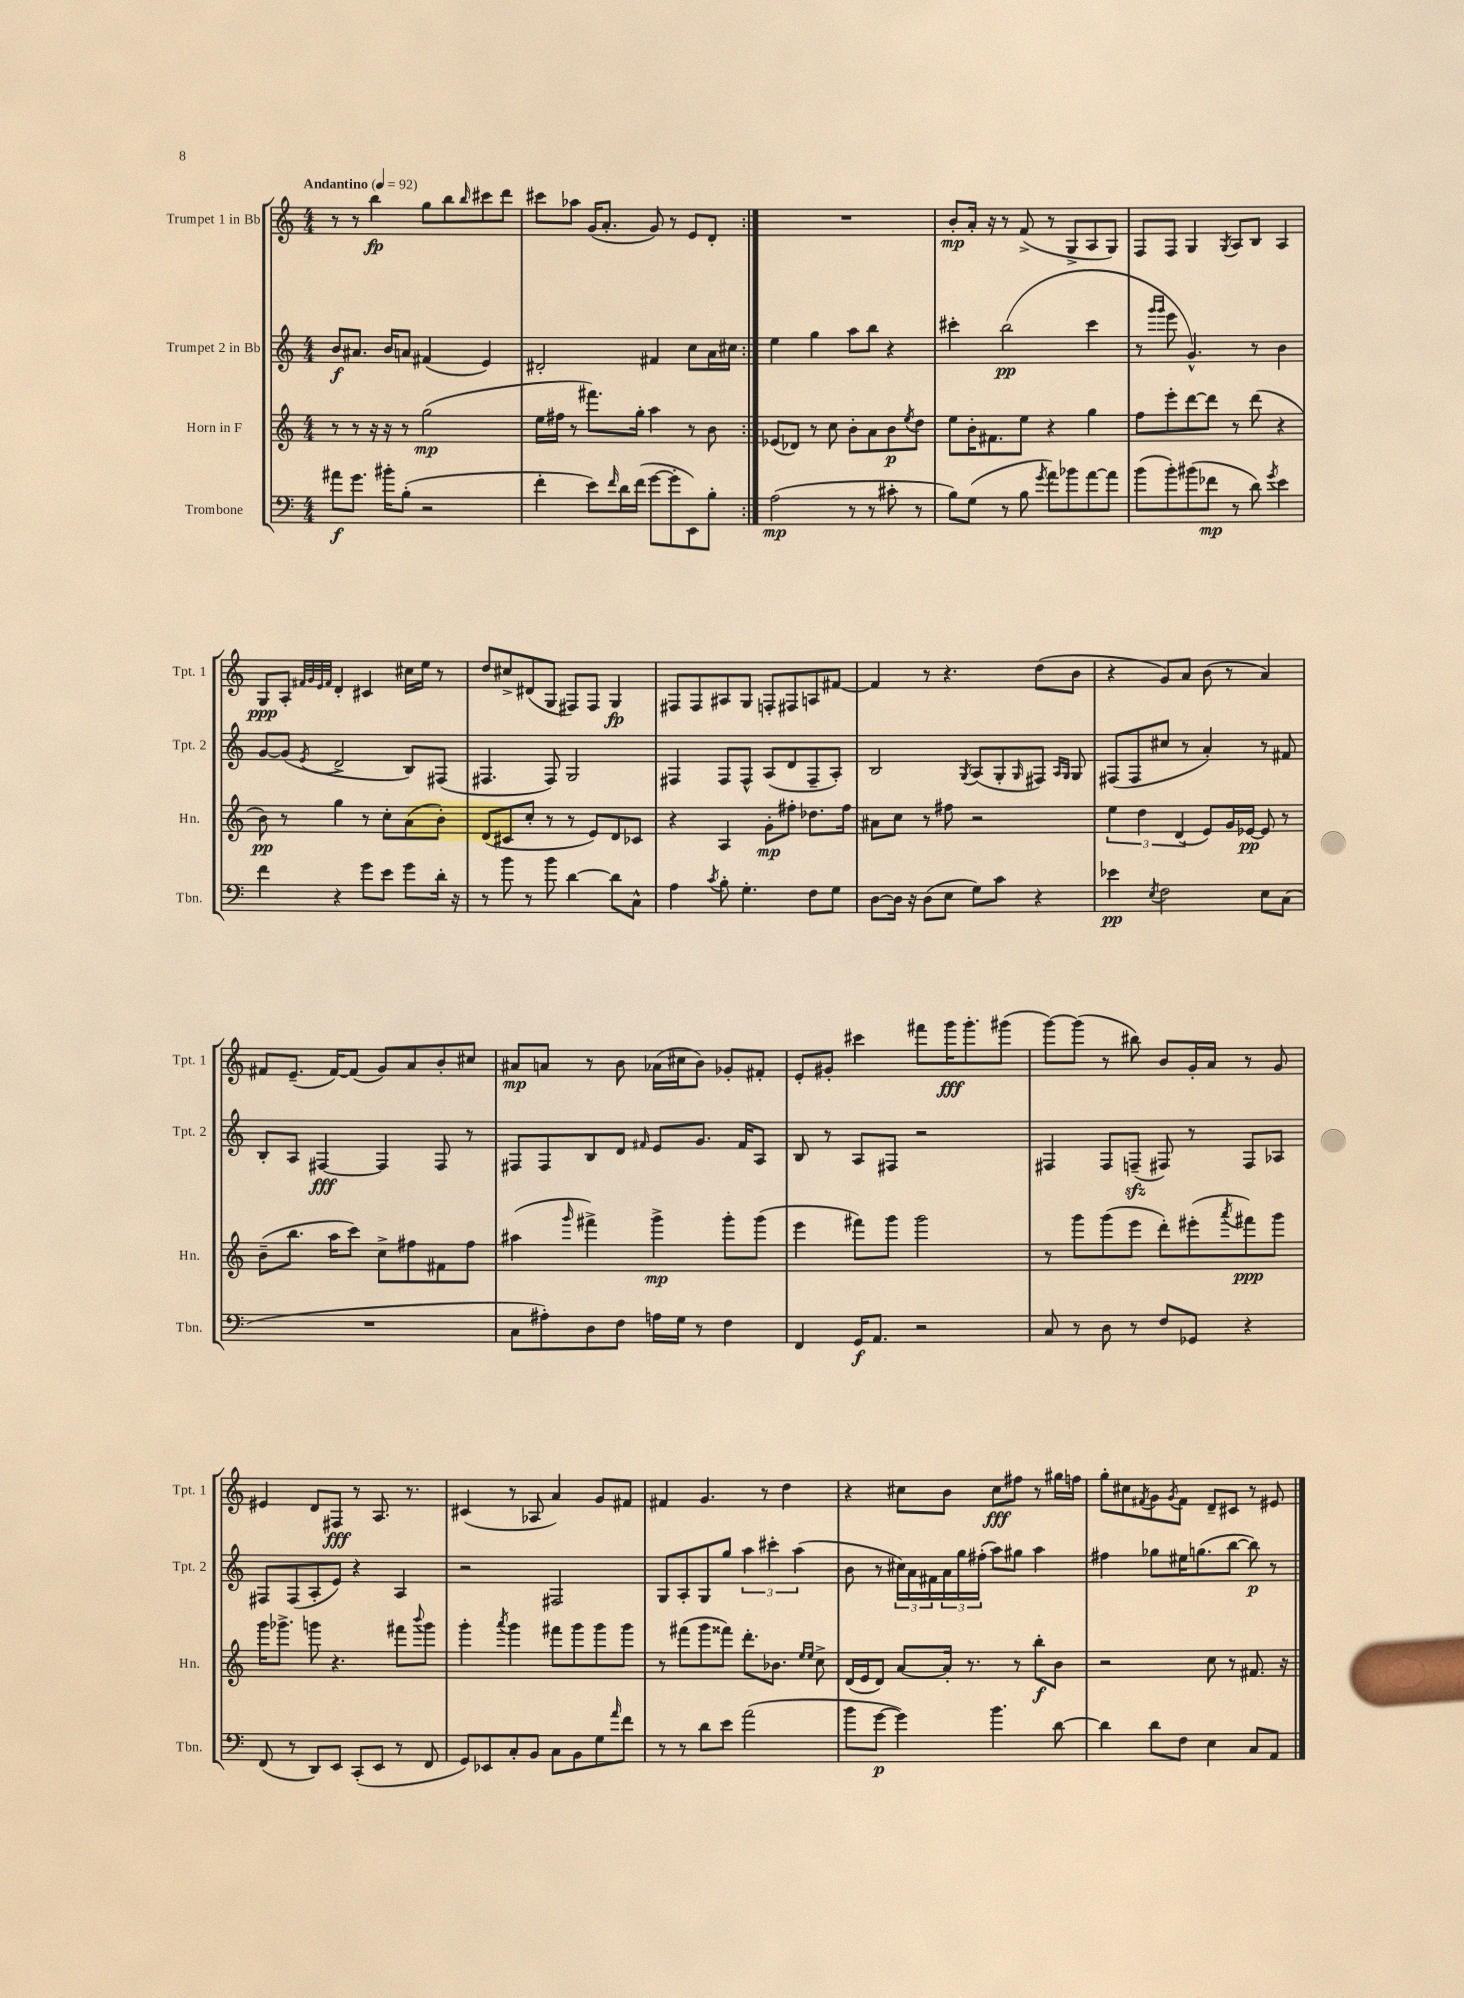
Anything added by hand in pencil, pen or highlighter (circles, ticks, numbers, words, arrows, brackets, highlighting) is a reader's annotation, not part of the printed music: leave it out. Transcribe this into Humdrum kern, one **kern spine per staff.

**kern	**dynam	**kern	**dynam	**kern	**dynam	**kern	**dynam
*part4	*part4	*part3	*part3	*part2	*part2	*part1	*part1
*staff4	*staff4	*staff3	*staff3	*staff2	*staff2	*staff1	*staff1
*I"Trombone	*	*I"Horn in F	*	*I"Trumpet 2 in Bb	*	*I"Trumpet 1 in Bb	*
*I'Tbn.	*	*I'Hn.	*	*I'Tpt. 2	*	*I'Tpt. 1	*
*clefF4	*	*clefG2	*	*clefG2	*	*clefG2	*
*k[]	*	*k[]	*	*k[]	*	*k[]	*
*M4/4	*	*M4/4	*	*M4/4	*	*M4/4	*
*MM92	*	*MM92	*	*MM92	*	*MM92	*
=1	=1	=1	=1	=1	=1	=1	=1
!	!	!	!	!	!	!LO:TX:a:B:t=Andantino	!
8a#X\L	f	8r	.	8b/L	f	8r	.
8.g\J	.	8r	.	8.a#X/J	.	8r	.
.	.	16r	.	.	.	4bb\	fp
16b#X'\KL	.	16r	.	16b/KL	.	.	.
(8B'\J	.	8r	.	8an/J	.	.	.
2r	.	(2gg\	mp	(4f#X/	.	8gg\L	.
.	.	.	.	.	.	8bb\	.
.	.	.	.	.	.	16qqbb/	.
.	.	.	.	4e/)	.	8ccc#X\	.
.	.	.	.	.	.	8ddd\J	.
=2	=2	=2	=2	=2	=2	=2	=2
4f'\	.	16ee\LL	.	2d#X'/	.	8ccc#X\L	.
.	.	16ff#X\JJ	.	.	.	.	.
.	.	8r	.	.	.	8aa-X\J	.
8e\L)	.	8.fff#X\L)	.	.	.	(16g/KL	.
.	.	.	.	.	.	8.a'/J	.
16qqf/	.	.	.	.	.	.	.
16d\L	.	.	.	.	.	.	.
(16f\JJ	.	16gg'\Jk	.	.	.	.	.
[8g\L	.	4aa\	.	4f#X/	.	8g/)	.
8g'\]	.	.	.	.	.	8r	.
8EE\)	.	8r	.	8cc\L	.	8e/L	.
8B'\J	.	8b\	.	16a\L	.	8d'/J	.
.	.	.	.	16cc#X\JJ	.	.	.
=3:|!	=3:|!	=3:|!	=3:|!	=3:|!	=3:|!	=3:|!	=3:|!
(2A\	mp	(8e-X/L	.	4ee\	.	1r	.
.	.	8d-X/J)	.	.	.	.	.
.	.	8r	.	4gg\	.	.	.
.	.	8cc\	.	.	.	.	.
8r	.	8b'\L	.	8aa\L	.	.	.
8r	.	8a\	.	8bb\J	.	.	.
8c#X'\	.	8b\	p	4r	.	.	.
.	.	8qee/	.	.	.	.	.
8r	.	8dd\J	.	.	.	.	.
=4	=4	=4	=4	=4	=4	=4	=4
8B\L)	.	8ee\L	.	4ccc#X'\	.	8b'/L	mp
(8G\J	.	16b'\K	.	.	.	16a'/Jk	.
.	.	8.f#X\	.	.	.	16r	.
8r	.	.	.	(2bb\	pp	8r	.
8B\	.	8ee\J	.	.	.	(8f^/	.
8qg/	.	.	.	.	.	.	.
8a\L)	.	4r	.	.	.	8r	.
8b-X\	.	.	.	.	.	8G^/L	.
[8a\	.	4gg\	.	4ccc#\	.	8A/	.
8a\J]	.	.	.	.	.	8G/J)	.
=5	=5	=5	=5	=5	=5	=5	=5
(8b\L	.	8ff\L	.	8r	.	8F/L	.
.	.	.	.	16qqggg/LL	.	.	.
.	.	.	.	16qqggg/JJ	.	.	.
8b'\)	.	8eee'\	.	8eee\	.	8F/J	.
(8b#X\	.	[8ddd\	.	4.g^^/)	.	4G/	.
8f-X\J	mp	8ddd\J]	.	.	.	.	.
.	.	.	.	.	.	8qG/	.
8r	.	8r	.	.	.	8A/L	.
8d\)	.	(8ddd\	.	8r	.	8B/J	.
8qg/	.	.	.	.	.	.	.
4e\	.	4r	.	4b\	.	4A/	.
!!LO:LB:g=z
=6	=6	=6	=6	=6	=6	=6	=6
4f\	.	8b\)	pp	[8g/L	.	8G/L	ppp
.	.	8r	.	(8g/J]	.	8A'/J	.
.	.	.	.	.	.	32qqf#X/LLL	.
.	.	.	.	.	.	32qqg/	.
.	.	.	.	.	.	32qqe/	.
.	.	.	.	8qe/	.	32qqf#/JJJ	.
4r	.	4gg\	.	2d^/	.	4d'/	.
8g\L	.	8r	.	.	.	4c#X/	.
8e\J	.	8cc'\L	.	.	.	.	.
8g\L	.	(8a\	.	8B/L)	.	16cc#X\LL	.
.	.	.	.	.	.	16ee\JJ	.
16d'\Jk	.	8b'\J)	.	(8F#X/J	.	8r	.
16r	.	.	.	.	.	.	.
=7	=7	=7	=7	=7	=7	=7	=7
8r	.	(8d/L	.	4.F#X/	.	8dd/L	.
8b\	.	8c#X/	.	.	.	8cc#X^/	.
8r	.	8cc'/J	.	.	.	(8d#X/	.
8b\	.	8r	.	8F#/)	.	8G/J	.
[4d\	.	8r	.	2G/	.	8F#X/L)	.
.	.	8e/L)	.	.	.	8F#/J	.
8d\L]	.	8d/	.	.	.	4G/	fp
8C^^\J	.	8c-X/J	.	.	.	.	.
=8	=8	=8	=8	=8	=8	=8	=8
4A\	.	4r	.	4F#X/	.	8F#X/L	.
.	.	.	.	.	.	8F#/	.
8qc/	.	.	.	.	.	.	.
8B'\	.	4A/	.	8F#/L	.	8A#X/	.
4.G'\	.	.	.	8F#^^/J	.	8G/J	.
.	.	8g'\L	mp	(8A/L	.	8Fn'/L	.
.	.	8ff#X'\J	.	8d/	.	8F#X/	.
8F\L	.	8.dd-X\L	.	8F#~/	.	8An/	.
8G\J	.	.	.	8A'/J)	.	[8f#X/J	.
.	.	16ff#\Jk	.	.	.	.	.
=9	=9	=9	=9	=9	=9	=9	=9
[8D\L	.	8a#X\L	.	2B/	.	4f#/]	.
16D\Jk]	.	8cc\J	.	.	.	.	.
16r	.	.	.	.	.	.	.
(8D\L	.	8r	.	.	.	8r	.
8E\J	.	8ff#X\	.	.	.	4.r	.
.	.	.	.	8qG/	.	.	.
8G\L)	.	2r	.	(8A/L	.	.	.
8c\J	.	.	.	8G'/	.	.	.
.	.	.	.	16qqG/	.	.	.
4r	.	.	.	8F#X/J)	.	(8dd\L	.
.	.	.	.	16qqA/LL	.	.	.
.	.	.	.	16qqG/JJ	.	.	.
.	.	.	.	8G/	.	8b\J	.
=10	=10	=10	=10	=10	=10	=10	=10
4e-X\	pp	6ee\	.	(8F#X/L	.	4r	.
.	.	.	.	8F#/	.	.	.
.	.	6dd\	.	.	.	.	.
8qE/	.	.	.	.	.	.	.
2F\	.	.	.	8cc#X/J	.	8g/L)	.
.	.	(6d/	.	.	.	.	.
.	.	.	.	8r	.	8a/J	.
.	.	8e/L)	.	4a'/)	.	(8b\	.
.	.	16g/L	.	.	.	8r	.
.	.	[16e-X/JJ	pp	.	.	.	.
8E\L	.	8e-/]	.	8r	.	4a/)	.
(8C\J	.	8r	.	8f#X/	.	.	.
!!LO:LB:g=z
=11	=11	=11	=11	=11	=11	=11	=11
1r	.	(8b~\L	.	8B'/L	.	8f#X/L	.
.	.	8.bb\J	.	8A/J	.	(8.e~/J	.
.	.	.	.	[4F#X/	fff	.	.
.	.	16aa\KL	.	.	.	[16f#/KL)	.
.	.	8ccc\J)	.	.	.	(8f#/J]	.
.	.	8cc^\L	.	4F#/]	.	8g/L)	.
.	.	8ff#X\	.	.	.	8a/	.
.	.	8f#X\	.	8F#/	.	8b'/	.
.	.	8ff#\J	.	8r	.	8cc#X/J	.
=12	=12	=12	=12	=12	=12	=12	=12
8C\L	.	(4aa#X\	.	8F#X/L	.	8a#X/L	mp
8A#X'\)	.	.	.	8F#/	.	8an/J	.
.	.	16qqggg/	.	.	.	.	.
8D\	.	4fff#X^\)	.	8B/	.	8r	.
8F\J	.	.	.	8d/J	.	8b\	.
.	.	.	.	16qqf#X/	.	.	.
16An\LL	.	4ggg^\	mp	8e/L	.	(16a-X\LL	.
16G\JJ	.	.	.	.	.	16cc#X\J	.
8r	.	.	.	8.g/J	.	8b\J)	.
4F\	.	8ggg'\L	.	.	.	8g-X'/L	.
.	.	.	.	16f#/KL	.	.	.
.	.	(8ggg\J	.	8A/J	.	8f#X'/J	.
=13	=13	=13	=13	=13	=13	=13	=13
4FF/	.	4eee\	.	8B/	.	8e'/L	.
.	.	.	.	8r	.	8g#X'/J	.
16GG/KL	f	8fff#X\L)	.	8A/L	.	4ccc#X\	.
8.AA/J	.	.	.	.	.	.	.
.	.	8ggg\J	.	8F#X/J	.	.	.
2r	.	2ggg\	.	2r	.	8fff#X\L	.
.	.	.	.	.	.	16ggg\K	fff
.	.	.	.	.	.	8.ggg'\	.
.	.	.	.	.	.	(8ggg#X\J	.
=14	=14	=14	=14	=14	=14	=14	=14
8C/	.	8r	.	4F#X/	.	[8ggg\L)	.
8r	.	8ggg\L	.	.	.	(8ggg\J]	.
8D\	.	(8ggg\	.	8F#/L	.	8r	.
8r	.	8eee\J	.	(8Fnzz~/J	.	8bb#X\)	.
8F/L	.	8ddd'\L)	.	8F#X/)	.	8b/L	.
8GG-X/J	.	(8eee#X'\	.	8r	.	16g'/L	.
.	.	.	.	.	.	16a/JJ	.
.	.	8qaaa/	.	.	.	.	.
4r	.	8fff#X\)	ppp	8F#/L	.	8r	.
.	.	8ggg\J	.	8A-X/J	.	8g/	.
!!LO:LB:g=z
=15	=15	=15	=15	=15	=15	=15	=15
(8FF/	.	16ggg\KL	.	8F#X/L	.	4e#X/	.
.	.	8.ggg-X^\J	.	.	.	.	.
8r	.	.	.	(8F#/	.	.	.
8DD/L)	.	8gggn\	.	8A'/	.	8d/L	.
8EE/J	.	4.r	.	8e/J)	.	8F#X/J	fff
(8CC'/L	.	.	.	4r	.	8r	.
8EE/J	.	.	.	.	.	8.A/	.
8r	.	8fff#X\L	.	4A/	.	.	.
.	.	.	.	.	.	8.r	.
.	.	8qqbbb/	.	.	.	.	.
8FF/	.	8ggg\J	.	.	.	.	.
=16	=16	=16	=16	=16	=16	=16	=16
8GG/L)	.	4ggg'\	.	2r	.	(4c#X/	.
8EE-X/	.	.	.	.	.	.	.
.	.	8qaaa/	.	.	.	.	.
8C'/	.	4ggg\	.	.	.	8r	.
8BB/J	.	.	.	.	.	8A-X/	.
8C\L	.	8fff#X\L	.	2F#X/	.	4a/)	.
8BB\	.	8ggg\	.	.	.	.	.
8G\	.	8ggg\	.	.	.	8g/L	.
16qqa/	.	.	.	.	.	.	.
8f\J	.	8ggg\J	.	.	.	8f#X/J	.
=17	=17	=17	=17	=17	=17	=17	=17
8r	.	8r	.	8G/L	.	4f#X/	.
8r	.	(8fff#X\L	.	8A'/	.	.	.
8d\L	.	8ggg\	.	8G/	.	4.g/	.
8e\J	.	8fff##X\J)	.	8gg/J	.	.	.
(2a\	.	8.ddd'\L	.	6aa\	.	.	.
.	.	.	.	.	.	8r	.
.	.	.	.	6ccc#X'\	.	.	.
.	.	8.b-X\J	.	.	.	.	.
.	.	.	.	.	.	4dd\	.
.	.	.	.	(6aa\	.	.	.
.	.	16qqee/LL	.	.	.	.	.
.	.	16qqee/JJ	.	.	.	.	.
.	.	8cc^\	.	.	.	.	.
=18	=18	=18	=18	=18	=18	=18	=18
8b\L	.	(16d/LL	.	8b\	.	4r	.
.	.	16e/J	.	.	.	.	.
[8g\J	p	8d/J)	.	8r	.	.	.
4g\])	.	[8a/L	.	24cc#X\LL)	.	8cc#X\L	.
.	.	.	.	24a\	.	.	.
.	.	.	.	24f#X\	.	.	.
.	.	16a'/Jk]	.	24a\	.	8b\J	.
.	.	.	.	24gg\	.	.	.
.	.	8.r	.	.	.	.	.
.	.	.	.	(24ff#X'\JJ	.	.	.
4.b\	.	.	.	8aa\L)	.	8cc#\L	fff
.	.	8r	.	8gg#X\J	.	8ff#X\J	.
.	.	8bb'\L	f	4aa\	.	8r	.
[8d\	.	8b\J	.	.	.	16gg#X\LL	.
.	.	.	.	.	.	16ffn\JJ	.
=19	=19	=19	=19	=19	=19	=19	=19
4d\]	.	2r	.	4ff#X\	.	8gg'\L	.
.	.	.	.	.	.	8cc#X\	.
.	.	.	.	.	.	8qf#X/	.
8d\L	.	.	.	8gg-X\L	.	8g\	.
.	.	.	.	.	.	8qg/	.
8F\J	.	.	.	16ee#X\K	.	8f#\J	.
.	.	.	.	(8.ggn\	.	.	.
4E\	.	8cc\	.	.	.	8d~/L	.
.	.	8r	.	[8bb\J	.	8c#X/J	.
8C/L	.	8.f#X/	.	8bb\])	p	8r	.
8AA/J	.	.	.	8r	.	8e#X/	.
.	.	16r	.	.	.	.	.
==	==	==	==	==	==	==	==
*-	*-	*-	*-	*-	*-	*-	*-
